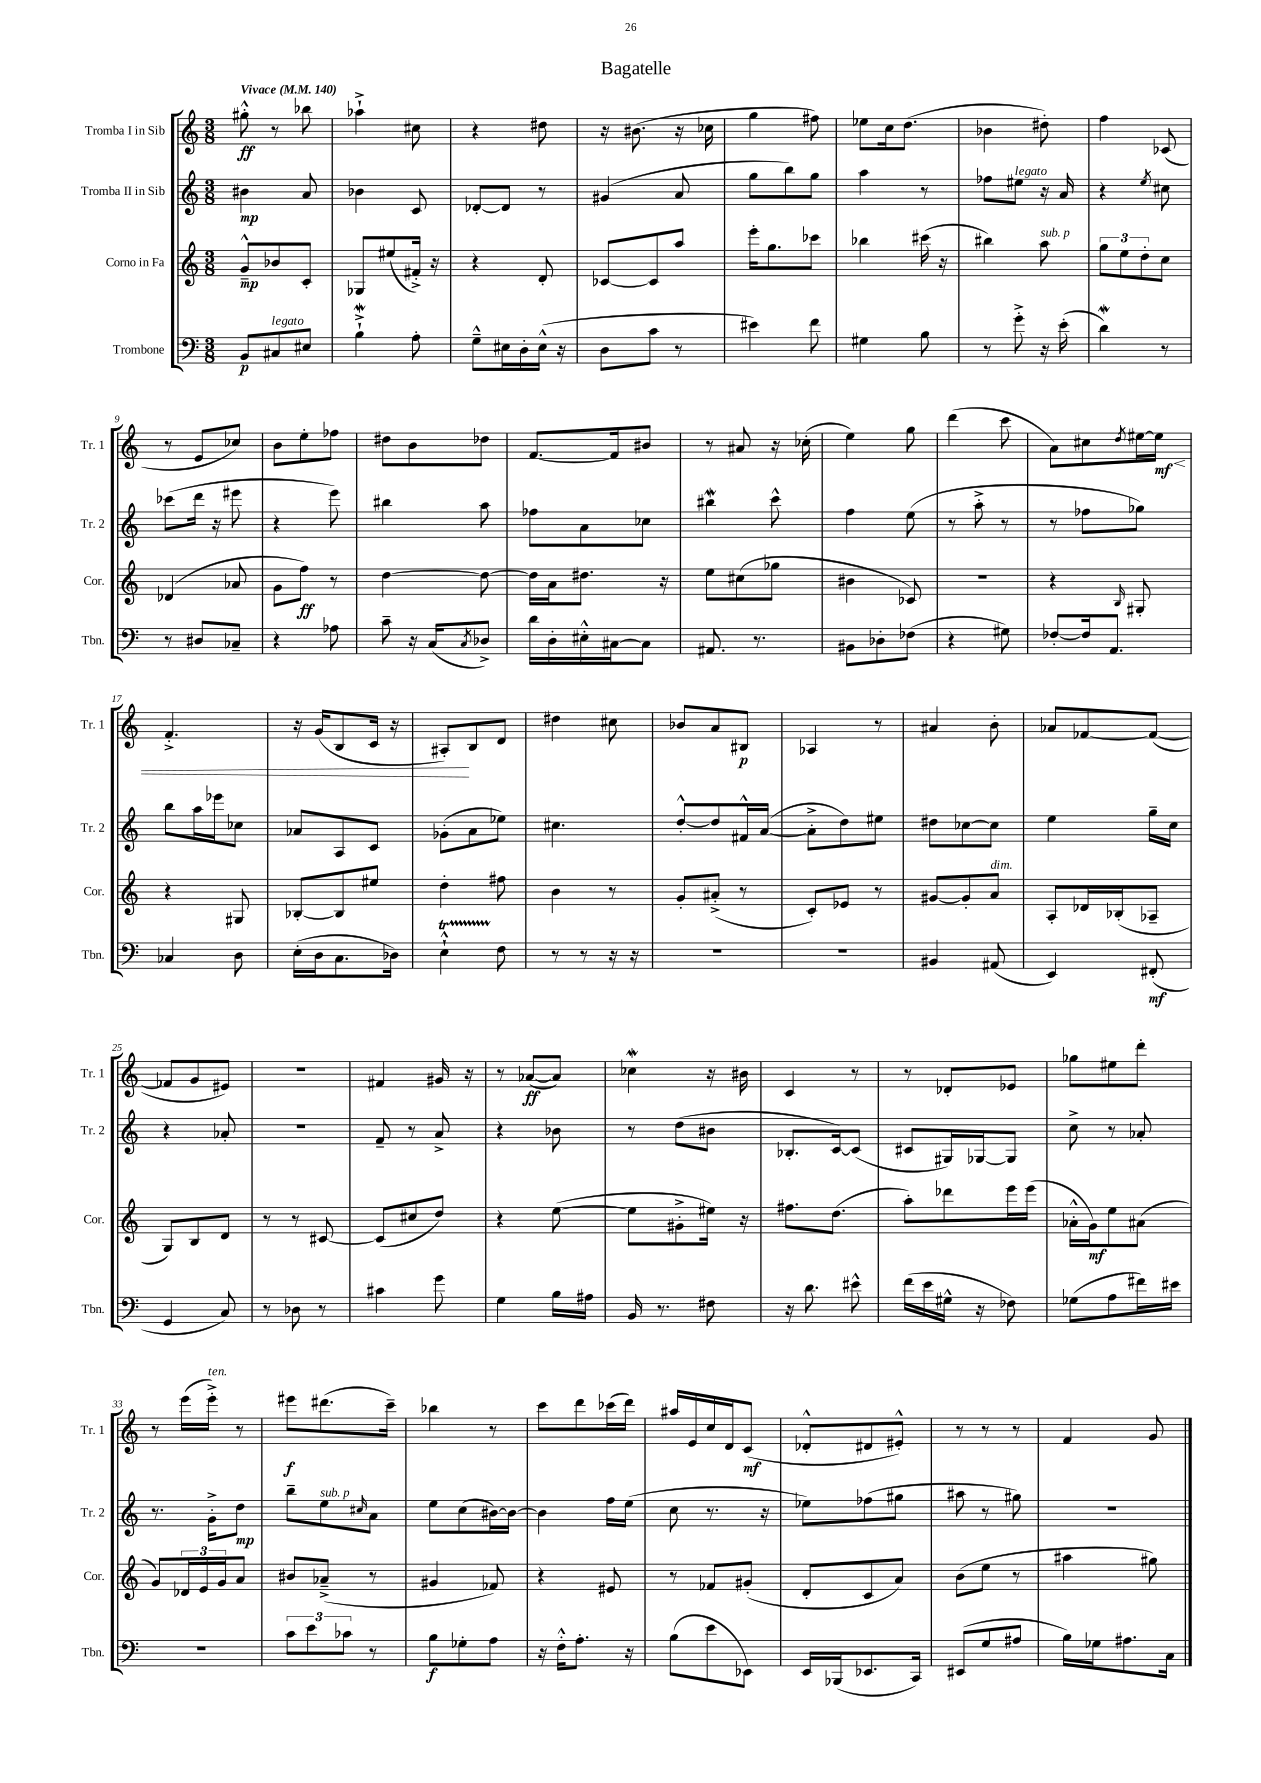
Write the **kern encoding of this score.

**kern	**kern	**kern	**kern
*staff4	*staff3	*staff2	*staff1
*clefF4	*clefG2	*clefG2	*clefG2
*k[]	*k[]	*k[]	*k[]
*M3/8	*M3/8	*M3/8	*M3/8
*MM140	*MM140	*MM140	*MM140
8BB/L	8g~^^/L	4b#\	8gg#'^^\
8C#/	8b-/	.	8r
8E#/J	8c'/J	8a/	8bb-\
=	=	=	=
4B`^\	8G-/L	4b-\	4aa-`^\
.	(8ee#/	.	.
8A'\	16f#'^/Jk)	8c/	8cc#\
.	16r	.	.
=	=	=	=
8G~^^\L	4r	[8d-'/L	4r
16E#\L	.	8d-/]J	.
16D'\	.	.	.
(16E#^^\JJ	8d'/	8r	8dd#\
16r	.	.	.
=	=	=	=
8D\L	[8c-/L	(4g#/	16r
.	.	.	(8.b#\
8c\J	8c-/]	.	.
8r	8aa/J	8a/	16r
.	.	.	16cc-\
=	=	=	=
4e#\)	16eee'\LK	8gg\L	4gg\
.	8.gg\	.	.
.	.	8bb\)	.
8f\	8ccc-\J	8gg\J	8ff#\)
=	=	=	=
4G#\	4bb-\	4aa\	8ee-\L
.	.	.	16cc\k
.	.	.	(8.dd\J
8B\	(16ccc#\	8r	.
.	16r	.	.
=	=	=	=
8r	4bb#\)	8ff-\L	4b-\
8g'^\	.	8ee#\J	.
16r	8aa\	16r	8dd#'\)
(16e'\	.	16a/	.
=	=	=	=
4d\)	12gg\L	4r	4ff\
.	12ee\	.	.
.	12dd'\	.	.
.	.	8qee/	.
8r	8cc\J	8cc#\	(8c-/
=	=	=	=
8r	(4d-/	(8ccc-\L	8r
8D#/L	.	16ddd\Jk	8e/L
.	.	16r	.
8C-~/J	8a-/	8eee#\	8cc-/J)
=	=	=	=
4r	8g\L	4r	8b\L
.	8ff\J)	.	8ee'\
8A-\	8r	8eee\)	8ff-\J
=	=	=	=
8c~\	[4dd\	4bb#\	8dd#\L
16r	.	.	8b\
(16C/LK	.	.	.
8qC/	.	.	.
8D-^/J)	8dd\_	8aa\	8dd-\J
=	=	=	=
16d\LL	16dd\]LL	8ff-\L	[8.f/L
16D'\	16a\J	.	.
16E#'^^\	8.dd#\J	8a\	.
[16C#\J	.	.	16f/]k
8C#\]J	.	8cc-\J	8b#/J
.	16r	.	.
=	=	=	=
8.AA#/	8ee\L	4bb#\	8r
.	(8cc#\	.	8a#/
8.r	.	.	.
.	8gg-\J	8ccc^^\	16r
.	.	.	(16cc-'\
=	=	=	=
8BB#\L	4b#\	4ff\	4ee\)
8D-'\	.	.	.
(8F-\J	8c-/)	(8ee\	8gg\
=	=	=	=
4r	4.r	8r	(4ddd\
.	.	8aa'^\	.
8G#\)	.	8r	8ccc\
=	=	=	=
[8F-'/L	4r	8r	8a\L)
16F-/]k	.	8ff-\L	8cc#\
8.AA/J	.	.	.
.	16qqB/	.	8qdd/
.	8G#'/	8gg-\J)	[16ee#\L
.	.	.	16ee#\]JJ
=	=	=	=
4C-/	4r	8bb\L	4.f'^/
.	.	16aa\L	.
.	.	16eee-\J	.
8D\	8G#/	8cc-\J	.
=	=	=	=
(16E'\LL	[8B-'/L	8a-/L	16r
16D\J	.	.	(16g/LK
8.C\	8B-/]	8A/	8B/
.	8ee#/J	8c/J	16c/Jk
16D-\Jk)	.	.	16r
=	=	=	=
4E`^^\	4dd'\	(8g-'\L	8A#'/L)
.	.	8a\	8B/
8F\	8ff#\	8ee-\J)	8d/J
=	=	=	=
8r	4b\	4.cc#\	4dd#\
8r	.	.	.
16r	8r	.	8cc#\
16r	.	.	.
=	=	=	=
4.r	8g'/L	[8dd'^^/L	8b-/L
.	(8a#'^/J	8dd/]	8a/
.	8r	16f#^^/L	8B#/J
.	.	([16a/JJ	.
=	=	=	=
4.r	8c'/L)	8a'^\]L	4A-/
.	8e-/J	8dd\)	.
.	8r	8ee#\J	8r
=	=	=	=
4BB#/	[8g#/L	8dd#\L	4a#/
.	8g#'/]	[8cc-\	.
(8AA#/	8a/J	8cc-\]J	8b'\
=	=	=	=
4EE/)	8A'/L	4ee\	8a-/L
.	16d-/L	.	[8f-/
.	(16B-'/J	.	.
(8FF#'/	8A-~/J	16gg~\LL	(8f-/_J
.	.	16cc\JJ	.
=	=	=	=
4GG/	8G/L)	4r	8f-/]L
.	8B/	.	8g/
8C/)	8d/J	8a-'/	8e#/J)
=	=	=	=
8r	8r	4.r	4.r
8D-\	8r	.	.
8r	[8c#/	.	.
=	=	=	=
4c#\	(8c#/]L	8f~/	4f#/
.	8cc#/	8r	.
8g\	8dd/J)	8a^/	16g#/
.	.	.	16r
=	=	=	=
4G\	4r	4r	8r
.	.	.	([8a-/L
16B\LL	([8ee\	8b-\	8a-/]J)
16A#\JJ	.	.	.
=	=	=	=
16BB/	8ee\]L	8r	4cc-\
8.r	.	.	.
.	8g#'^\	(8dd\L	.
8F#\	16ee#\Jk)	8b#\J	16r
.	16r	.	16b#\
=	=	=	=
16r	8.ff#\L	8.B-'/L	4c/
8.d\	.	.	.
.	(8.dd\J	[16c/k)	.
8e#^^\	.	(8c/]J	8r
=	=	=	=
(16f\LL	8aa'\L)	8c#/L	8r
16e\	.	.	.
16G#^^\JJ	8ddd-\	16G#/L)	8d-'/L
16r	.	[16G-/J	.
8F-\)	16eee\L	8G-/]J	8e-/J
.	(16eee\JJ	.	.
=	=	=	=
(8G-\L	16a-'^^\LL	8cc^\	8gg-\L
.	16g\J)	.	.
8A\	8ee\	8r	8ee#\
16f#\L)	(8a#\J	8a-'/	8ddd'\J
16e#\JJ	.	.	.
=	=	=	=
4.r	8g/L)	8.r	8r
.	24d-/L	.	(16eee\LL
.	24e/	.	.
.	.	16g'^\LK	16eee'^\JJ)
.	24g/J	.	.
.	8a/J	8dd\J	8r
=	=	=	=
12c\L	8b#/L	8bb~\L	8eee#\L
12e\	.	.	.
.	(8a-~^/J	8ee\	(8.ddd#\
12c-\J	.	.	.
.	.	16qqcc#/	.
8r	8r	8a\J	.
.	.	.	16ccc~\Jk)
=	=	=	=
8B\L	4g#/	8ee\L	4bb-\
8G-'\	.	(8cc\	.
8A\J	8f-/)	[16b#\L)	8r
.	.	16b#\_JJ	.
=	=	=	=
16r	4r	4b#\]	8ccc\L
16F'^^\LK	.	.	.
8.A'\J	.	.	8ddd\
.	8e#/	16ff\LL	(16ccc-\L
16r	.	(16ee\JJ	16ddd\JJ)
=	=	=	=
(8B\L	8r	8cc\	16aa#/LL
.	.	.	16e/
8e\	8f-/L	8.r	16cc/
.	.	.	16d/J
8EE-\J)	(8g#'/J	.	(8c/J
.	.	16r	.
=	=	=	=
16EE/LL	8d'/L	8ee-\L)	8d-'^^/L
(16BBB-/J	.	.	.
8.EE-/	8c/	(8ff-\	8d#/
.	8a/J)	8gg#\J	8e#'^^/J)
16CC/Jk)	.	.	.
=	=	=	=
(8EE#/L	(8b\L	8aa#\	8r
8G/	8ee\J	8r	8r
8A#/J	8r	8gg#\)	8r
=	=	=	=
16B\LL)	4aa#\	4.r	4f/
16G-\J	.	.	.
8.A#\	.	.	.
.	8gg#\)	.	8g/
16C\Jk	.	.	.
==	==	==	==
*-	*-	*-	*-
